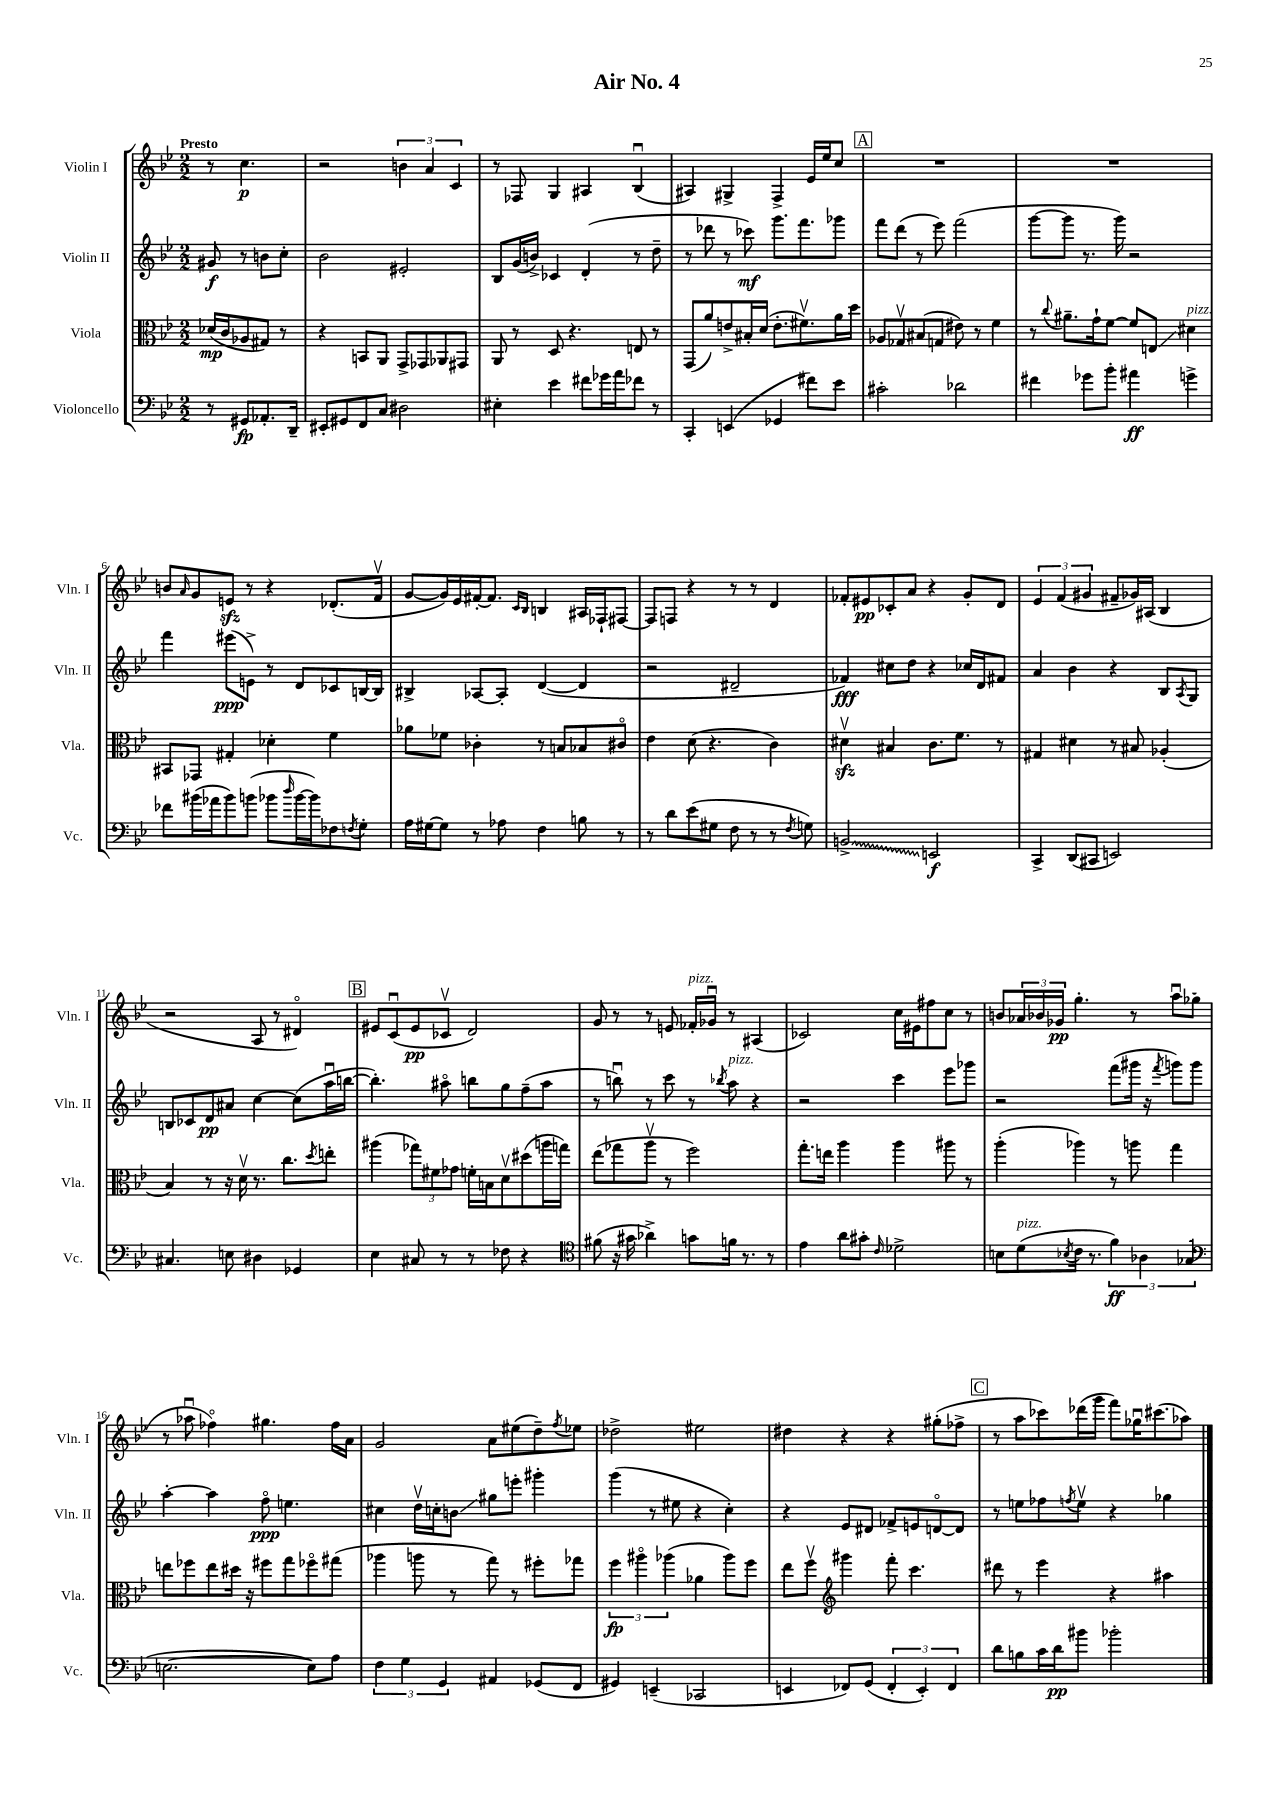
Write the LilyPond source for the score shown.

\header { title = "Air No. 4" }
<<
\new StaffGroup <<
\new Staff = "s0" \with { instrumentName = "Violin I" shortInstrumentName = "Vln. I" } {
    \clef treble \key bes \major \numericTimeSignature \time 2/2 \partial 2 \tempo "Presto"
    r8 c''4.\p |
    r2 \tuplet 3/2 { b'4 a'4 c'4 } |
    r8 fes8 g4 ais4 bes4\downbow( |
    ais4) gis4-> f4-> ees'16 ees''16 c''8 |
    \mark \markup { \box "A" } R1 |
    R1 |
    b'8 \grace { a'16 } g'8 e'8\sfz r8 r4 des'8.-.( f'16\upbow |
    g'8~ g'16) ees'16 fis'16~-. fis'8. \grace { c'16 bes16 } b4 ais16 fes16-! fis8~ |
    fis8 f8 r4 r8 r8 d'4 |
    fes'8-. eis'8\pp ces'8-. a'8 r4 g'8-. d'8 |
    \tuplet 3/2 { ees'4 f'4( gis'4 } fis'8-- ges'16) ais16( bes4 |
    r2 a8 r8 dis'4\flageolet) |
    \mark \markup { \box "B" } eis'8 c'8\downbow( eis'8\pp ces'8\upbow d'2) |
    g'8 r8 r8 e'8 fes'16-.^\markup { \italic "pizz." } ges'16\downbow r8 ais4( |
    ces'2) c''16 eis'16 fis''8 c''8 r8 |
    b'8 \tuplet 3/2 { aes'16 bes'16 ges'16\pp } g''4.-. r8 a''8\downbow ges''8( |
    r8 aes''8\downbow fes''4\flageolet) gis''4. fes''16 a'16 |
    g'2 a'8 eis''8( d''8--) \acciaccatura { f''8 } ees''8 |
    des''2-> eis''2 |
    dis''4 r4 r4 gis''8-.( fes''8-> |
    \mark \markup { \box "C" } r8 a''8 ces'''8) des'''16( g'''16 f'''8) ges''16\downbow cis'''8.( aes''8) \bar "|." |
}
\new Staff = "s1" \with { instrumentName = "Violin II" shortInstrumentName = "Vln. II" } {
    \clef treble \key bes \major \numericTimeSignature \time 2/2 \partial 2
    gis'8\f r8 b'8 c''8-. |
    bes'2 eis'2-. |
    bes8 g'16( b'16->) ces'4 d'4-.( r8 d''8-- |
    r8 des'''8 r8 ces'''8\mf) g'''8. f'''8. ges'''8 |
    \mark \markup { \box "A" } f'''8 d'''8( r8 ees'''8) f'''2( |
    g'''8~ g'''8 r8. g'''16) r2 |
    f'''4 eis'''8\ppp( e'8->) r8 d'8 ces'8 b16~ b16 |
    bis4-> aes8~ aes8-. d'4~( d'4 |
    r2 dis'2-- |
    fes'4\fff) cis''8 d''8 r4 ces''16 d'16 fis'8 |
    a'4 bes'4 r4 bes8 \acciaccatura { a8 } g8 |
    b8 ces'8 d'8\pp ais'8 c''4~ c''8( a''16\downbow b''16~ |
    \mark \markup { \box "B" } b''4.-.) ais''8\flageolet b''8 g''8 f''8--( ais''8 |
    r8 b''8\downbow) r8 c'''8 r8 \acciaccatura { bes''8 } a''8^\markup { \italic "pizz." } r4 |
    r2 c'''4 ees'''8 ges'''8 |
    r2 f'''8( gis'''16 r16 \acciaccatura { f'''8 } g'''8) g'''8 |
    a''4~-. a''4 f''8\flageolet\ppp e''4. |
    cis''4 d''16\upbow c''16-. b'8\glissando gis''8 e'''8-. gis'''4-. |
    g'''4( r8 eis''8 r4 c''4-.) |
    r4 ees'8 dis'8 fes'8-> e'8 d'8~\flageolet d'8 |
    \mark \markup { \box "C" } r8 e''8 fes''8 \acciaccatura { f''8 } e''8\upbow r4 ges''4 \bar "|." |
}
\new Staff = "s2" \with { instrumentName = "Viola" shortInstrumentName = "Vla." } {
    \clef alto \key bes \major \numericTimeSignature \time 2/2 \partial 2
    des'16\mp( c'16 aes8 gis8) r8 |
    r4 b,8 a,8 g,8-> ges,8 aes,8 gis,8 |
    a,8 r8 d8 r4. e8 r8 |
    g,8( a'8) e'8-> bis16-. d'16( e'8.-. fis'8.\upbow) a'16 d''16 |
    \mark \markup { \box "A" } aes8 ges8\upbow bis8( g8 eis'8) r8 f'4 |
    r8 \appoggiatura { c''8 } ais'8.-- g'16-! f'8~ f'8 e8\glissando dis'4^\markup { \italic "pizz." } |
    bis,8 ges,8 gis4-. des'4-. f'4 |
    aes'8 fes'8 ces'4-. r8 b8 bes8 cis'8\flageolet |
    ees'4 d'8( r4. c'4) |
    dis'4\upbow\sfz bis4 c'8. f'8. r8 |
    gis4 dis'4 r8 bis8 aes4-.( |
    bes4) r8 r16 d'16\upbow r8. c''8. \acciaccatura { d''8 } e''8-. |
    \mark \markup { \box "B" } ais''4( \tuplet 3/2 { ges''8) fis'8 ges'8 } f'16-. b16 d'8\upbow dis''8( a''16 g''16) |
    ees''8( ges''8 a''8\upbow r8 f''2) |
    g''8.-. e''16 a''4 a''4 ais''8 r8 |
    a''4-.( aes''4) r8 a''8 g''4 |
    e''8 fes''8 e''8 dis''16 r16 fis''8 g''8 fes''8\flageolet gis''8( |
    aes''4 a''8 r8 g''8) r8 fis''8-. ges''8 |
    \tuplet 3/2 { f''4\fp ais''4\flageolet aes''4( } aes'4 aes''8) f''8 |
    ees''8 f''8\upbow \clef treble gis'''4 f'''8-. c'''4. |
    \mark \markup { \box "C" } dis'''8 r8 ees'''4 r4 ais''4 \bar "|." |
}
\new Staff = "s3" \with { instrumentName = "Violoncello" shortInstrumentName = "Vc." } {
    \clef bass \key bes \major \numericTimeSignature \time 2/2 \partial 2
    r8 gis,8\fp aes,8.-. d,16-- |
    eis,8-. gis,8 f,8 c8 dis2 |
    eis4-. ees'4 fis'8 ges'16 a'16 fes'8 r8 |
    c,4-. e,4( ges,4 fis'8) ees'8 |
    \mark \markup { \box "A" } cis'2-. des'2 |
    fis'4 ges'8 bes'8-. ais'4\ff g'4-> |
    fes'8 bis'16( aes'16 bis'8) b'8( bes'8 \grace { d''16 } bes'16~ bes'16) fes8 \acciaccatura { f8 } g8-. |
    a16 gis16~ gis8 r8 aes8 f4 b8 r8 |
    r8 d'8 ees'8( gis8 f8 r8 r8 \acciaccatura { f8 } g8) |
    \once \override Glissando.style = #'zigzag b,2->\glissando e,2\f |
    c,4-> d,8( cis,8 e,2) |
    cis4. e8 dis4 ges,4 |
    \mark \markup { \box "B" } ees4 cis8 r8 r8 fes8 r4 |
    \clef tenor fis'8( r16 gis'16 aes'4->) g'8 f'16 r8. r8 |
    ees'4 a'8 gis'8-. \grace { c'16 } des'2-> |
    b8 d'8^\markup { \italic "pizz." }( \acciaccatura { bes8 } c'16 r8. \tuplet 3/2 { f'4\ff) aes4 ges4( } |
    \clef bass e2.~ e8) a8 |
    \tuplet 3/2 { f4 g4 g,4 } ais,4 ges,8( f,8 |
    gis,4) e,4--( ces,2 |
    e,4 fes,8) g,8( \tuplet 3/2 { fes,4-. e,4-.) fes,4 } |
    \mark \markup { \box "C" } d'8 b8 c'16 d'16\pp bis'8 bes'2-. \bar "|." |
}
>>
>>
